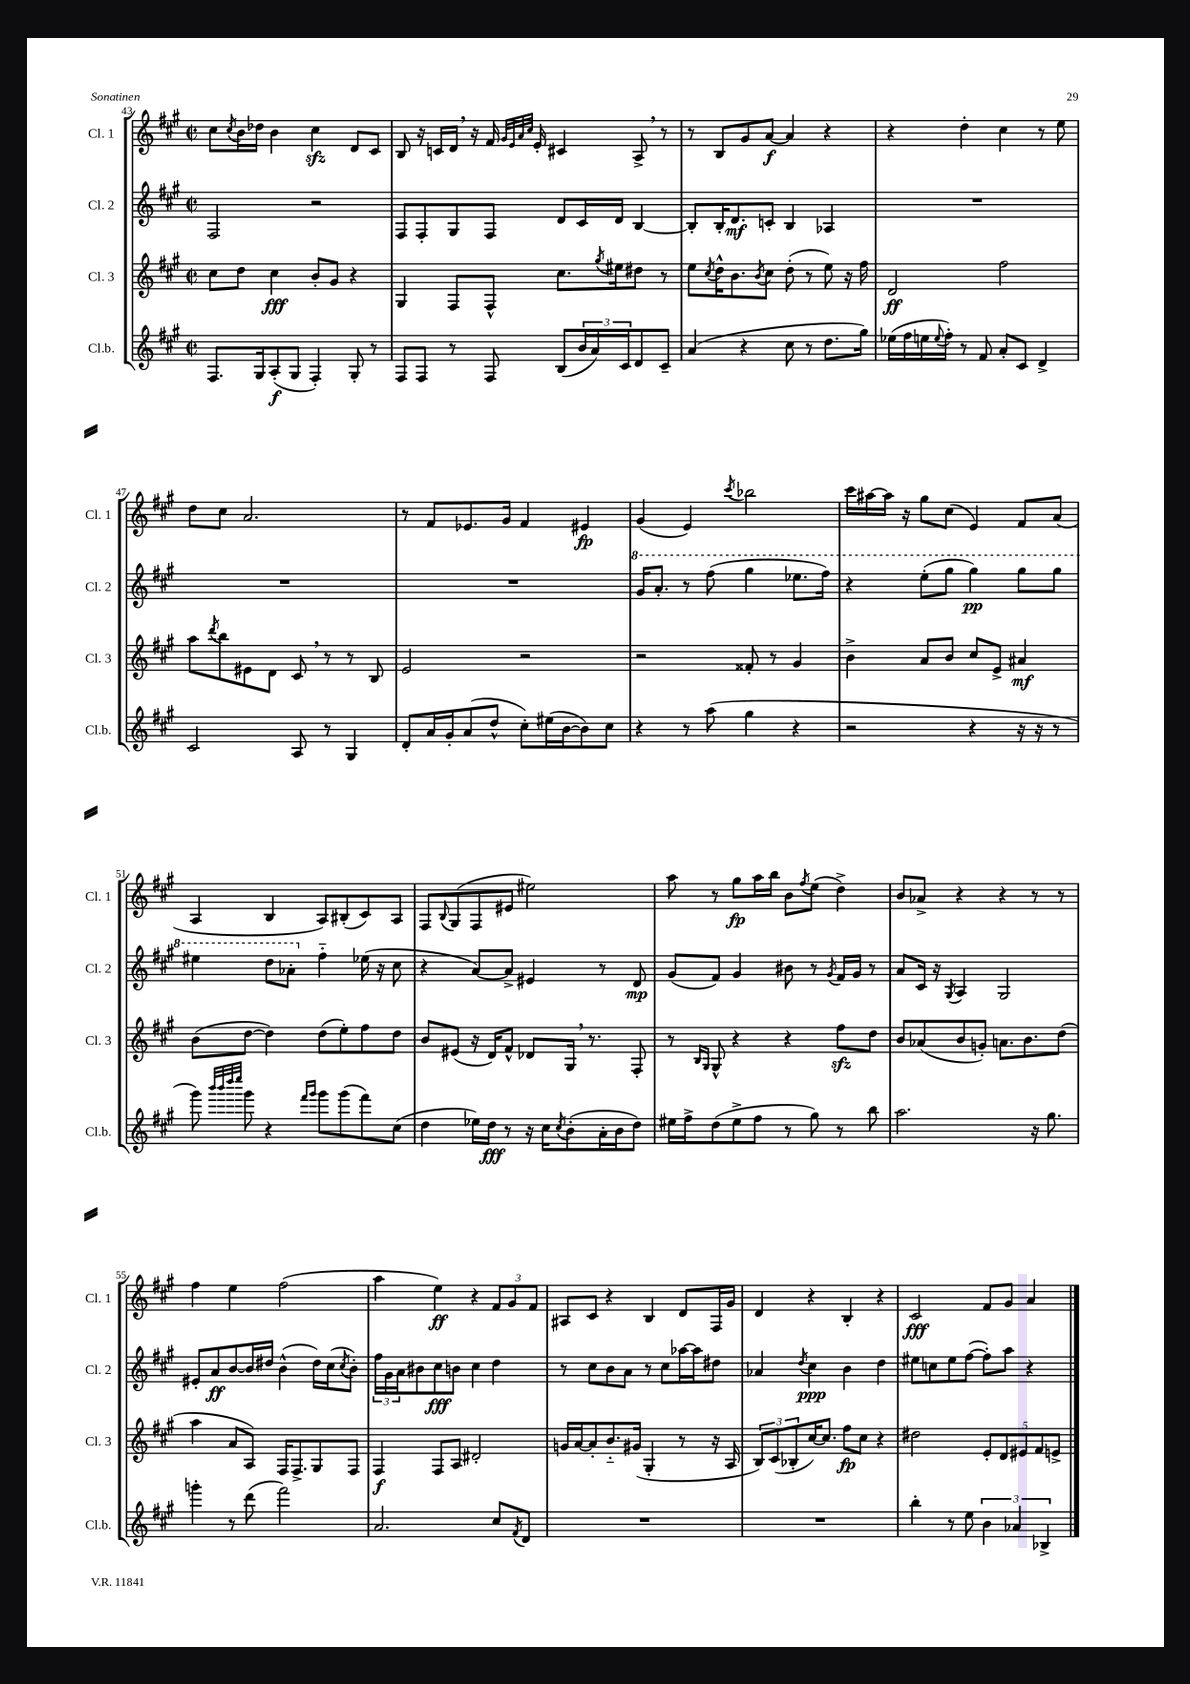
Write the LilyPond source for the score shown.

<<
\new StaffGroup <<
\new Staff = "s0" \with { instrumentName = "Cl. 1" shortInstrumentName = "Cl. 1" } {
    \clef treble \key a \major \defaultTimeSignature \time 2/2
    cis''8 \acciaccatura { cis''8 } b'16 des''16 b'4 cis''4\sfz d'8 cis'8 |
    b8 r16 c'16 d'16 \breathe r16 fis'16 \grace { gis'32 e'32 a'32 cis''32 } e'16-. cis'4 a8-> \breathe r8 |
    r8 b8 gis'8 a'8~\f a'4 r4 |
    r4 d''4-. cis''4 r8 e''8 |
    d''8 cis''8 a'2. |
    r8 fis'8 ees'8. gis'16 fis'4 eis'4\fp |
    gis'4( e'4) \acciaccatura { cis'''8 } bes''2 |
    cis'''16 ais''16~ ais''16 r16 gis''8 cis''8( e'4) fis'8 a'8( |
    a4 b4 a8) bis8-.( cis'8) a8 |
    fis8 \appoggiatura { b8 } gis8( fis8 eis'8 eis''2) |
    a''8 r8 gis''8\fp a''16 b''16 b'8 \acciaccatura { fis''8 } e''8( d''4->) |
    b'8 aes'8-> r4 r4 r8 r8 |
    fis''4 e''4 fis''2( |
    a''4 e''4\ff) r4 \tuplet 3/2 { fis'8 gis'8 fis'8 } |
    ais8 cis'8 r4 b4 d'8 fis16 gis'16 |
    d'4 r4 b4-. r4 |
    cis'2\fff fis'8 gis'8 a'4 \bar "|." |
}
\new Staff = "s1" \with { instrumentName = "Cl. 2" shortInstrumentName = "Cl. 2" } {
    \clef treble \key a \major \defaultTimeSignature \time 2/2
    fis2 r2 |
    fis8 fis8-. gis8 fis8 d'8 cis'16 d'16 b4~ |
    b8-. b16-. d'8.\mf c'8-. b4 aes4 |
    R1 |
    R1 |
    R1 |
    \ottava #1 gis''16 a''8.-. r8 fis'''8( gis'''4 ees'''8. fis'''16) |
    r4 e'''8-.( gis'''8 gis'''4\pp) gis'''8 gis'''8 |
    eis'''4 d'''8 aes''8-. \ottava #0 fis''4-_ ees''16( r16 cis''8 |
    r4 a'8~) a'8-> eis'4 r8 d'8\mp |
    gis'8( fis'8) gis'4 bis'8 r8 \acciaccatura { gis'8 } fis'16 gis'16 r8 |
    a'8 cis'16 r16 \acciaccatura { gis8 } a4 gis2 |
    eis'8-. a'8\ff b'8~ b'16 dis''16 b'4-^( dis''16) cis''16( \acciaccatura { cis''8 } b'8-.) |
    \tuplet 3/2 { fis''16 gis'16 a'16 } bis'8 cis''8\fff b'8 cis''4 d''4 |
    r8 cis''8 b'8 a'8 r8 cis''8 aes''16~ aes''16 dis''8 |
    aes'4 \acciaccatura { d''8 } cis''4\ppp b'4 d''4 |
    eis''8 c''8 eis''8 fis''8~( fis''8-.) a''8 r4 \bar "|." |
}
\new Staff = "s2" \with { instrumentName = "Cl. 3" shortInstrumentName = "Cl. 3" } {
    \clef treble \key a \major \defaultTimeSignature \time 2/2
    cis''8 d''8 cis''4\fff b'8-. gis'8 r4 |
    gis4 fis8 fis8-^ cis''8. \acciaccatura { gis''8 } eis''16 dis''8 r8 |
    e''8 \acciaccatura { cis''8 } d''16-^ b'8. \acciaccatura { b'8 } cis''8 d''8-.( r8 e''8) r16 fis''16 |
    d'2\ff fis''2 |
    a''8 \acciaccatura { d'''8 } b''8 eis'8 d'8 cis'8 \breathe r8 r8 b8 |
    e'2 r2 |
    r2 fisis'8-. r8 gis'4 |
    b'4-> a'8 b'8 cis''8 e'8-> ais'4\mf |
    b'8( d''8~ d''4) d''8( e''8-.) fis''8 d''8 |
    b'8 eis'8( r16 d'16) fis'8-^ des'8 gis16 \breathe r8. fis8-. |
    r8 \grace { b16 gis16 } gis8-^ r4 r4 fis''8\sfz d''8 |
    b'8 aes'8( b'8 g'8-.) a'8. b'8. d''8( |
    a''4 a'8 a8) fis16 fis8.-> gis8 fis8 |
    fis4\f fis8 a8 dis'2-. |
    g'16 a'16~ a'8-. b'8.-_ gis'16( gis4-. r8 r16 a16 |
    \tuplet 3/2 { b8) cis'8( bes8-. } cis''16~) cis''8. fis''8\fp cis''8 r4 |
    dis''2 \tuplet 5/4 { e'8-. d'8 eis'8 fis'8 e'8-> } \bar "|." |
}
\new Staff = "s3" \with { instrumentName = "Cl.b." shortInstrumentName = "Cl.b." } {
    \clef treble \key a \major \defaultTimeSignature \time 2/2
    fis8. gis16 a8-.\f( gis8 fis4-.) gis8-. r8 |
    fis8 fis8 r8 fis8 b8( \tuplet 3/2 { b'16 a'16) cis'16 } d'8 cis'8-- |
    a'4( r4 cis''8 r8 d''8. gis''16) |
    ees''16( fis''16 e''16 \appoggiatura { e''8 } fis''16-.) r8 fis'8 a'8-. cis'8 d'4-> |
    cis'2 a8 r8 gis4 |
    d'8-. a'16 gis'16-. a'8( d''8-^ cis''8-.) eis''16( b'16~ b'8) cis''8 |
    r4 r8 a''8( gis''4 r4 |
    r2 r4 r16 r16 r8 |
    gis'''8) \grace { b'''32 b'''32 d''''32 e''''32 } gis'''8 r4 \grace { fis'''16 gis'''16 } gis'''8 gis'''8( fis'''8) cis''8( |
    d''4 ees''16) d''16\fff r8 r16 cis''16 \acciaccatura { cis''8 } b'8-.( a'16-. b'16 d''8) |
    eis''16 fis''16-> d''8( eis''8-> fis''8 r8 gis''8) r8 b''8 |
    a''2. r16 gis''8. |
    g'''4-. r8 d'''8( fis'''2) |
    a'2. cis''8 \acciaccatura { fis'8 } d'8 |
    R1 |
    R1 |
    b''4-. r8 e''8 \tuplet 3/2 { b'4 aes'4 bes4-> } \bar "|." |
}
>>
>>
\layout { \context { \Score currentBarNumber = #43 } }
